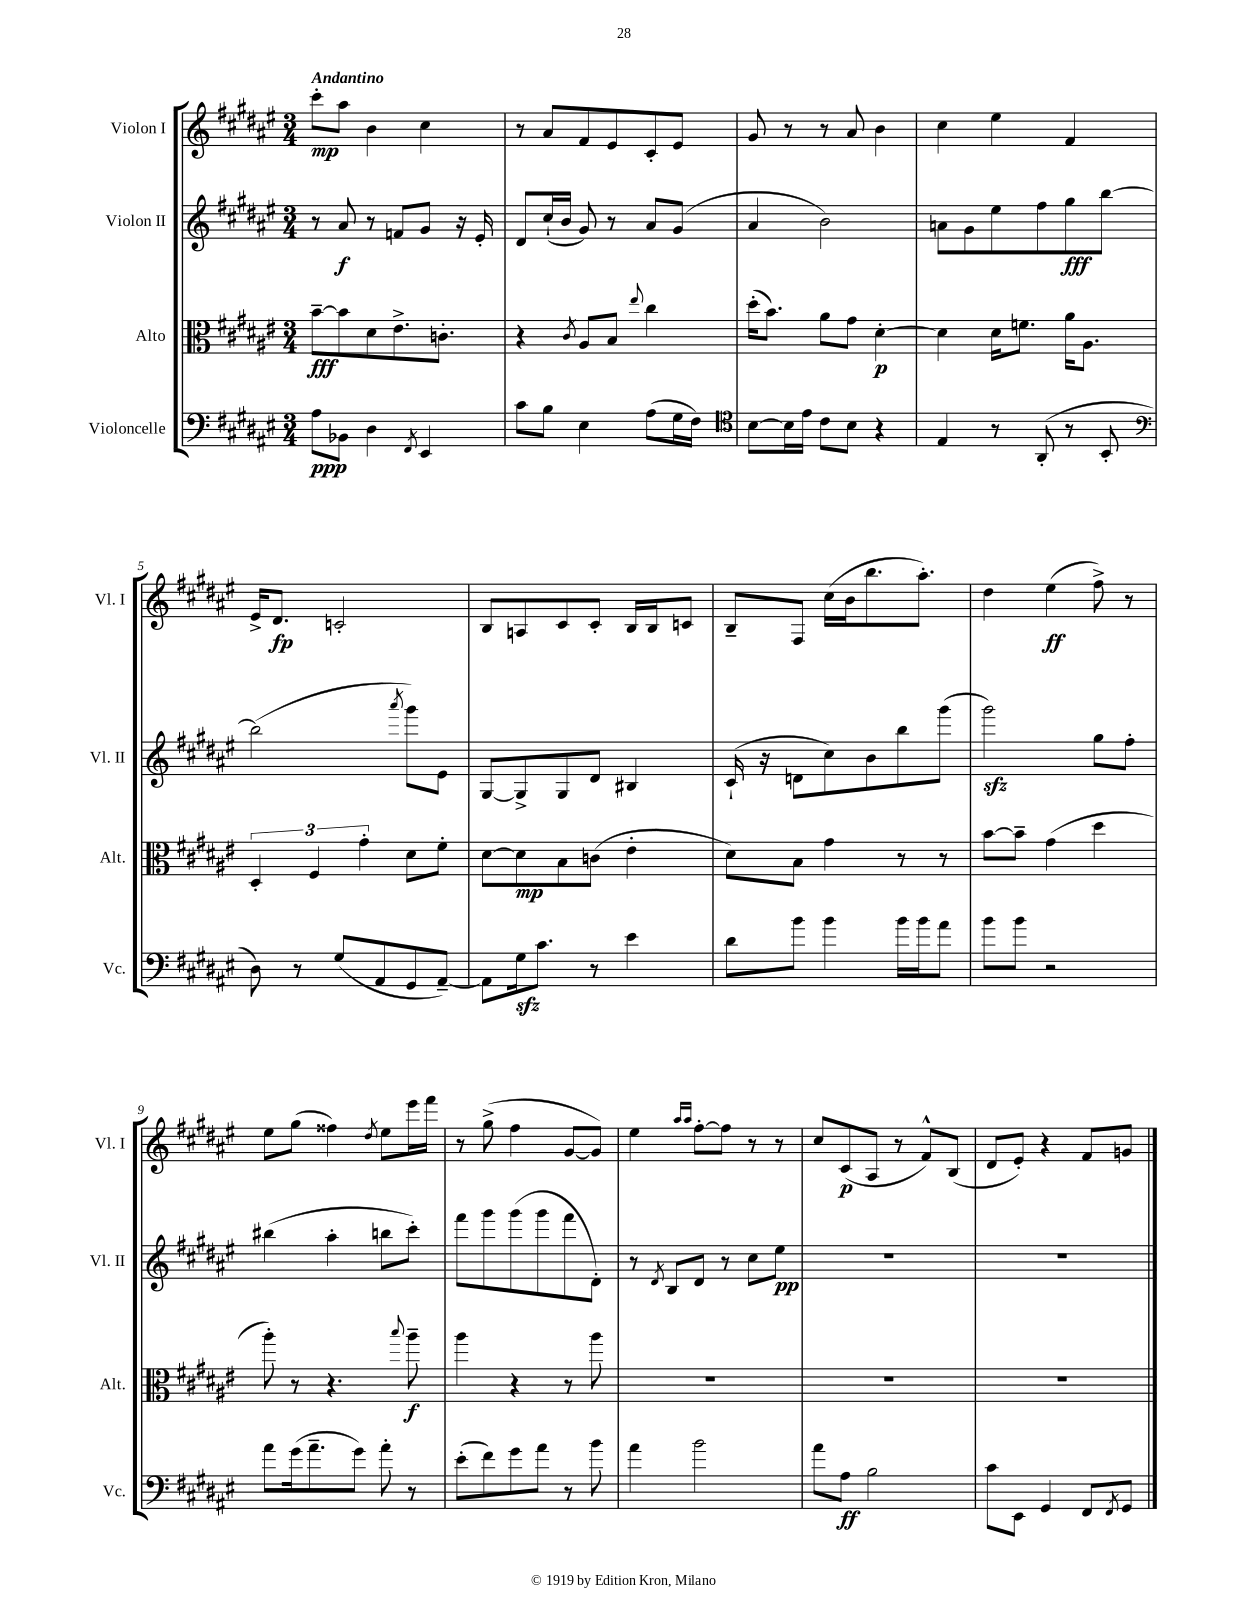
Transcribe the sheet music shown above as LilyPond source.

<<
\new StaffGroup <<
\new Staff = "s0" \with { instrumentName = "Violon I" shortInstrumentName = "Vl. I" } {
    \clef treble \key fis \major \numericTimeSignature \time 3/4 \tempo "Andantino"
    cis'''8-.\mp ais''8 b'4 cis''4 |
    r8 ais'8 fis'8 eis'8 cis'8-. eis'8 |
    gis'8 r8 r8 ais'8 b'4 |
    cis''4 eis''4 fis'4 |
    eis'16-> dis'8.\fp c'2-. |
    b8 a8 cis'8 cis'8-. b16 b16 c'8 |
    b8-- fis8 cis''16( b'16 b''8. ais''8.-.) |
    dis''4 eis''4\ff( fis''8->) r8 |
    eis''8 gis''8( fisis''4) \acciaccatura { dis''8 } eis''8 eis'''16 fis'''16 |
    r8 gis''8->( fis''4 gis'8~ gis'8) |
    eis''4 \grace { ais''16 ais''16 } fis''8~-. fis''8 r8 r8 |
    cis''8 cis'8\p( ais8 r8 fis'8-^) b8( |
    dis'8 eis'8-.) r4 fis'8 g'8 \bar "|." |
}
\new Staff = "s1" \with { instrumentName = "Violon II" shortInstrumentName = "Vl. II" } {
    \clef treble \key fis \major \numericTimeSignature \time 3/4
    r8 ais'8\f r8 f'8 gis'8 r16 eis'16-. |
    dis'8 cis''16-!( b'16 gis'8) r8 ais'8 gis'8( |
    ais'4 b'2) |
    a'8 gis'8 eis''8 fis''8 gis''8\fff b''8~ |
    b''2( \acciaccatura { ais'''8 } gis'''8) eis'8 |
    gis8~ gis8-> gis8 dis'8 bis4 |
    cis'16-!( r16 d'8 cis''8) b'8 b''8 gis'''8( |
    gis'''2\sfz) gis''8 fis''8-. |
    bis''4( ais''4-. b''8 cis'''8-.) |
    fis'''8 gis'''8 gis'''8( gis'''8 fis'''8 dis'8-.) |
    r8 \acciaccatura { dis'8 } b8 dis'8 r8 cis''8 eis''8\pp |
    R2. |
    R2. \bar "|." |
}
\new Staff = "s2" \with { instrumentName = "Alto" shortInstrumentName = "Alt." } {
    \clef alto \key fis \major \numericTimeSignature \time 3/4
    b'8~--\fff b'8 dis'8 eis'8.-> c'8.-. |
    r4 \acciaccatura { cis'8 } ais8 b8 \appoggiatura { eis''8 } cis''4 |
    dis''16-.( b'8.) ais'8 gis'8 dis'4~-.\p |
    dis'4 dis'16 f'8. ais'16 ais8. |
    \tuplet 3/2 { dis4-. fis4 gis'4-. } dis'8 fis'8-. |
    dis'8~ dis'8\mp b8 c'8( eis'4-. |
    dis'8) b8 gis'4 r8 r8 |
    b'8~ b'8-- gis'4( dis''4 |
    ais''8-.) r8 r4. \appoggiatura { b''8 } ais''8--\f |
    ais''4 r4 r8 ais''8 |
    R2. |
    R2. |
    R2. \bar "|." |
}
\new Staff = "s3" \with { instrumentName = "Violoncelle" shortInstrumentName = "Vc." } {
    \clef bass \key fis \major \numericTimeSignature \time 3/4
    ais8\ppp bes,8 dis4 \acciaccatura { fis,8 } eis,4 |
    cis'8 b8 eis4 ais8( gis16 fis16) |
    \clef tenor b8~ b16 eis'16 cis'8 b8 r4 |
    eis4 r8 ais,8-.( r8 b,8-. |
    \clef bass dis8) r8 gis8( ais,8 gis,8 ais,8~--) |
    ais,8 gis16\sfz cis'8. r8 eis'4 |
    dis'8 b'8 b'4 b'16 b'16 ais'8 |
    b'8 b'8 r2 |
    ais'8 gis'16( ais'8.-- gis'8) ais'8-. r8 |
    eis'8-.( fis'8) gis'8 ais'8 r8 b'8 |
    ais'4 b'2 |
    ais'8 ais8\ff b2 |
    cis'8 eis,8 gis,4 fis,8 \acciaccatura { fis,8 } gis,8 \bar "|." |
}
>>
>>
